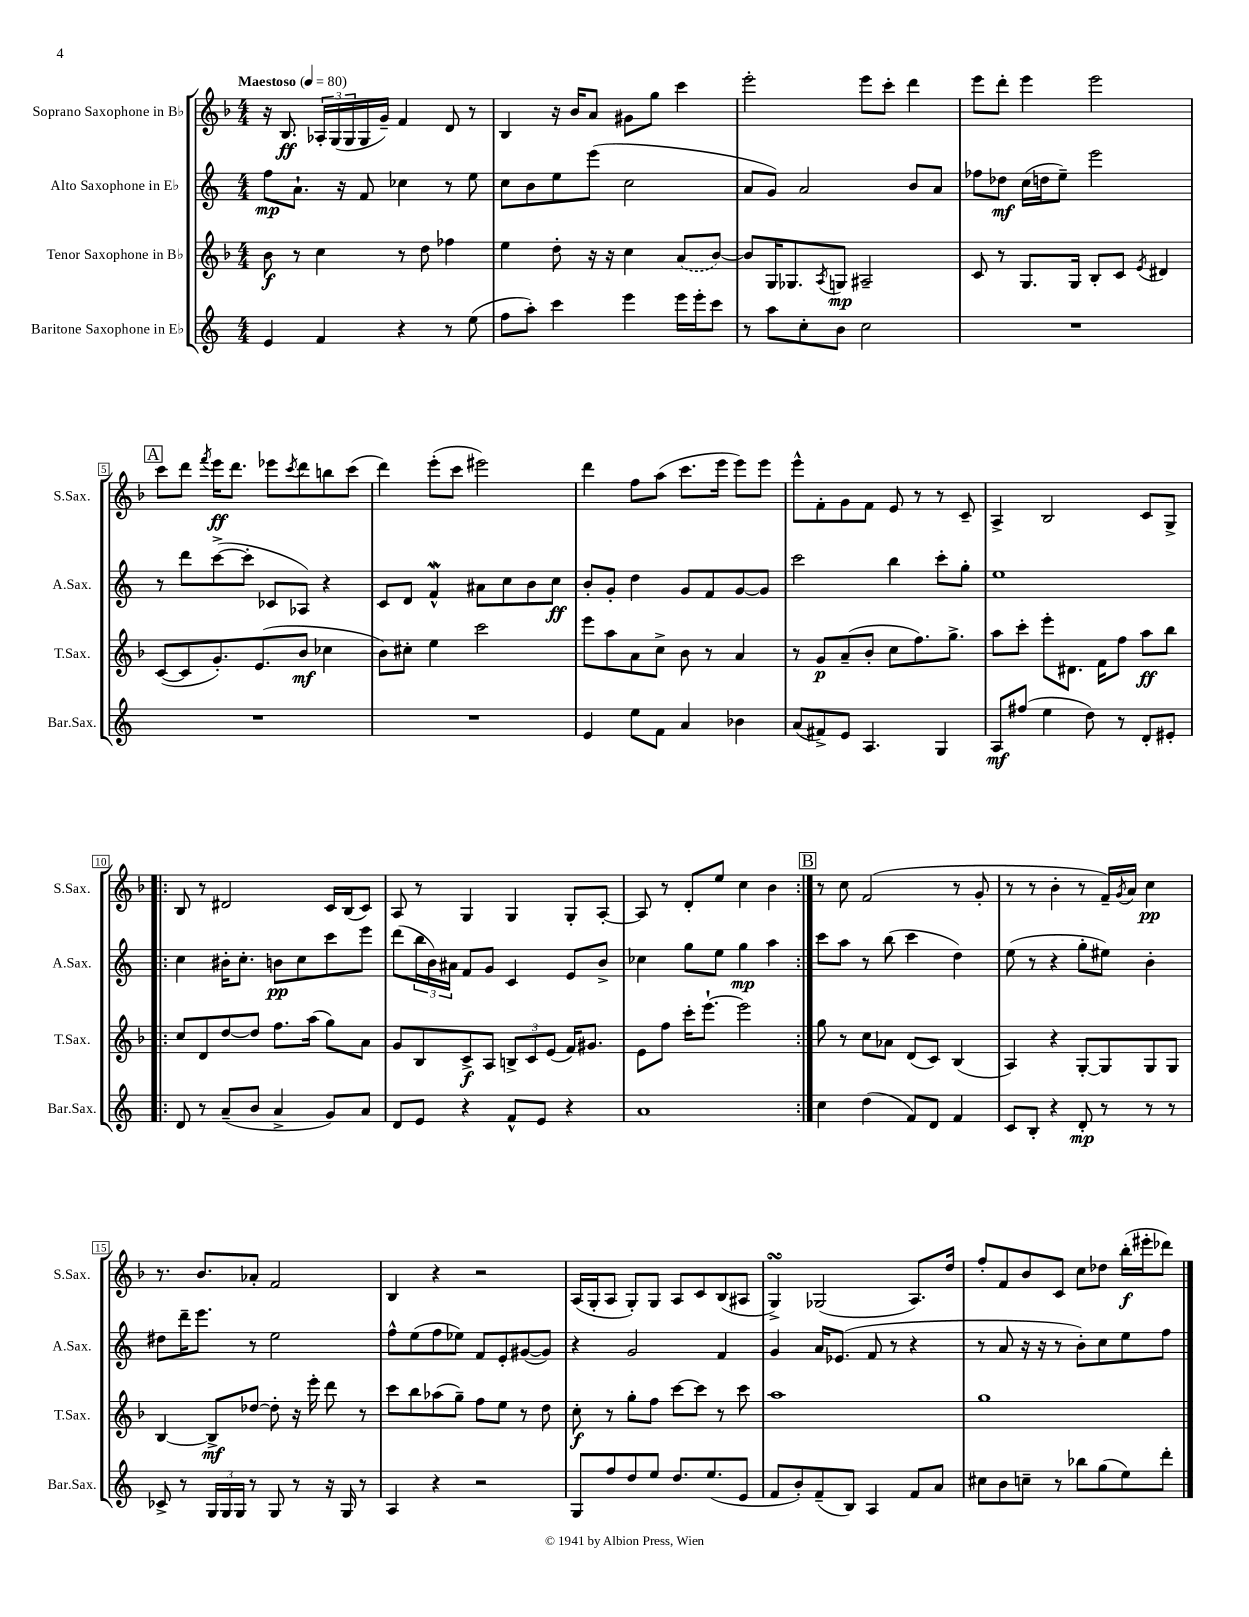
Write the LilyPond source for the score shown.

<<
\new StaffGroup <<
\new Staff = "s0" \with { instrumentName = "Soprano Saxophone in Bb" shortInstrumentName = "S.Sax." } {
    \clef treble \key f \major \numericTimeSignature \time 4/4 \tempo "Maestoso" 4 = 80
    r16 bes8.\ff \tuplet 3/2 { aes16-. g16( g16 } g16 g'16--) f'4 d'8 r8 |
    bes4 r16 bes'16 a'8 gis'8 g''8 c'''4 |
    e'''2-. e'''8 c'''8-. d'''4 |
    e'''8 d'''8-. e'''4 e'''2 |
    \mark \markup { \box "A" } c'''8 d'''8 \acciaccatura { f'''8 } e'''16\ff d'''8. ees'''8 \acciaccatura { c'''8 } d'''8 b''8 c'''8( |
    d'''4) e'''8-.( c'''8 eis'''2) |
    d'''4 f''8 a''8( c'''8. e'''16 e'''8) e'''8 |
    e'''8-^ f'8-. g'8 f'8 e'8 r8 r8 c'8-- |
    a4-> bes2 c'8 g8-> |
    \repeat volta 2 { bes8 r8 dis'2 c'16 bes16( c'8) |
    a8 r8 g4 g4 g8-. a8~-. |
    a8 r8 d'8-. e''8 c''4 bes'4 | }
    \mark \markup { \box "B" } r8 c''8 f'2( r8 g'8-. |
    r8 r8 bes'4-. r8 f'16--) \acciaccatura { g'8 } a'16 c''4\pp |
    r8. bes'8. aes'8-. f'2 |
    bes4 r4 r2 |
    a16( g16-. a8 g8-.) g8 a8 c'8 bes8( ais8 |
    g4->\turn) ges2( a8.) d''16 |
    f''8-. f'8 bes'8 c'8 c''8 des''8 bes''16-.\f( eis'''16-. des'''8) \bar "|." |
}
\new Staff = "s1" \with { instrumentName = "Alto Saxophone in Eb" shortInstrumentName = "A.Sax." } {
    \clef treble \key c \major \numericTimeSignature \time 4/4
    f''8\mp a'8.-! r16 f'8 ces''4 r8 e''8 |
    c''8 b'8 e''8 e'''8( c''2 |
    a'8 g'8) a'2 b'8 a'8 |
    fes''8 des''8\mf c''16( d''16 e''8--) e'''2 |
    \mark \markup { \box "A" } r8 d'''8 c'''8~->( c'''8-. ces'8 aes8) r4 |
    c'8 d'8 f'4-^\mordent ais'8 c''8 b'8 c''8\ff |
    b'8-. g'8-. d''4 g'8 f'8 g'8~ g'8 |
    c'''2 b''4 c'''8-. g''8-. |
    e''1 |
    \repeat volta 2 { c''4 bis'16-. c''8.-. b'8\pp c''8 c'''8 e'''8 |
    d'''8( \tuplet 3/2 { b''16 b'16) ais'16 } f'8 g'8 c'4 e'8 b'8-> |
    ces''4 g''8 e''8 g''4\mp a''4 | }
    \mark \markup { \box "B" } c'''8 a''8 r8 b''8( c'''4 d''4) |
    e''8( r8 r4 g''8-. eis''8) b'4-. |
    dis''8 d'''16-- e'''8. r8 e''2 |
    f''8-^ e''8( f''8 ees''8) f'8 e'8-. gis'8~( gis'8) |
    r4 g'2 f'4 |
    g'4 a'16 ees'8.( f'8 r8 r4 |
    r8 a'8 r16 r16 r8 b'8-.) c''8 e''8 f''8 \bar "|." |
}
\new Staff = "s2" \with { instrumentName = "Tenor Saxophone in Bb" shortInstrumentName = "T.Sax." } {
    \clef treble \key f \major \numericTimeSignature \time 4/4
    bes'8\f r8 c''4 r8 d''8 fes''4 |
    e''4 d''8-. r16 r16 c''4 \once \slurDashed a'8( bes'8~) |
    bes'8 g16 ges8. \acciaccatura { a8 } g8\mp ais2-- |
    c'8 r8 g8. g16 bes8-. c'8 \acciaccatura { e'8 } dis'4 |
    \mark \markup { \box "A" } c'8~( c'8 g'8.-.) e'8.( bes'8\mf ces''4 |
    bes'8) cis''8-. e''4 c'''2 |
    e'''8 a''8 a'8 c''8-> bes'8 r8 a'4 |
    r8 g'8\p a'8--( bes'8-. c''8 f''8.) g''8.-> |
    a''8 c'''8-. e'''8-. dis'8. f'16 f''8 a''8\ff bes''8 |
    \repeat volta 2 { c''8 d'8 d''8~ d''8 f''8. a''16( g''8) a'8 |
    g'8 bes8 c'8->\f a8 \tuplet 3/2 { b8-> c'8 e'8( } f'16) gis'8. |
    e'8 f''8 c'''16-. e'''8.~-! e'''2 | }
    \mark \markup { \box "B" } g''8 r8 c''8 aes'8 d'8( c'8) bes4( |
    a4) r4 g8~-. g8 g8 g8 |
    bes4~ bes8->\mf des''8~ des''8-. r16 e'''16-. d'''8 r8 |
    c'''8 bes''8 aes''8( g''8--) f''8 e''8 r8 d''8 |
    c''8-.\f r8 g''8-. f''8 c'''8~ c'''8 r8 c'''8 |
    a''1 |
    g''1 \bar "|." |
}
\new Staff = "s3" \with { instrumentName = "Baritone Saxophone in Eb" shortInstrumentName = "Bar.Sax." } {
    \clef treble \key c \major \numericTimeSignature \time 4/4
    e'4 f'4 r4 r8 e''8( |
    f''8 a''8-.) c'''4 e'''4 e'''16 e'''16-. c'''8 |
    r8 a''8 c''8-. b'8 c''2 |
    R1 |
    \mark \markup { \box "A" } R1 |
    R1 |
    e'4 e''8 f'8 a'4 bes'4 |
    a'8( fis'8->) e'8 a4. g4 |
    a8\mf fis''8( e''4 d''8) r8 d'8-. eis'8-. |
    \repeat volta 2 { d'8 r8 a'8--( b'8 a'4-> g'8) a'8 |
    d'8 e'8 r4 f'8-^ e'8 r4 |
    a'1 | }
    \mark \markup { \box "B" } c''4 d''4( f'8) d'8 f'4 |
    c'8 b8-. r4 d'8-.\mp r8 r8 r8 |
    ces'8-> r8 \tuplet 3/2 { g16 g16 g16 } r8 g8 r8 r16 g16 r8 |
    a4 r4 r2 |
    g8 f''8 d''8 e''8 d''8. e''8.( e'8 |
    f'8 b'8-.) f'8--( b8) a4 f'8 a'8 |
    cis''8 b'8 c''8-- r8 bes''8 g''8( e''8) d'''8-. \bar "|." |
}
>>
>>
\layout { \context { \Score \override BarNumber.stencil = #(make-stencil-boxer 0.1 0.3 ly:text-interface::print) } }
